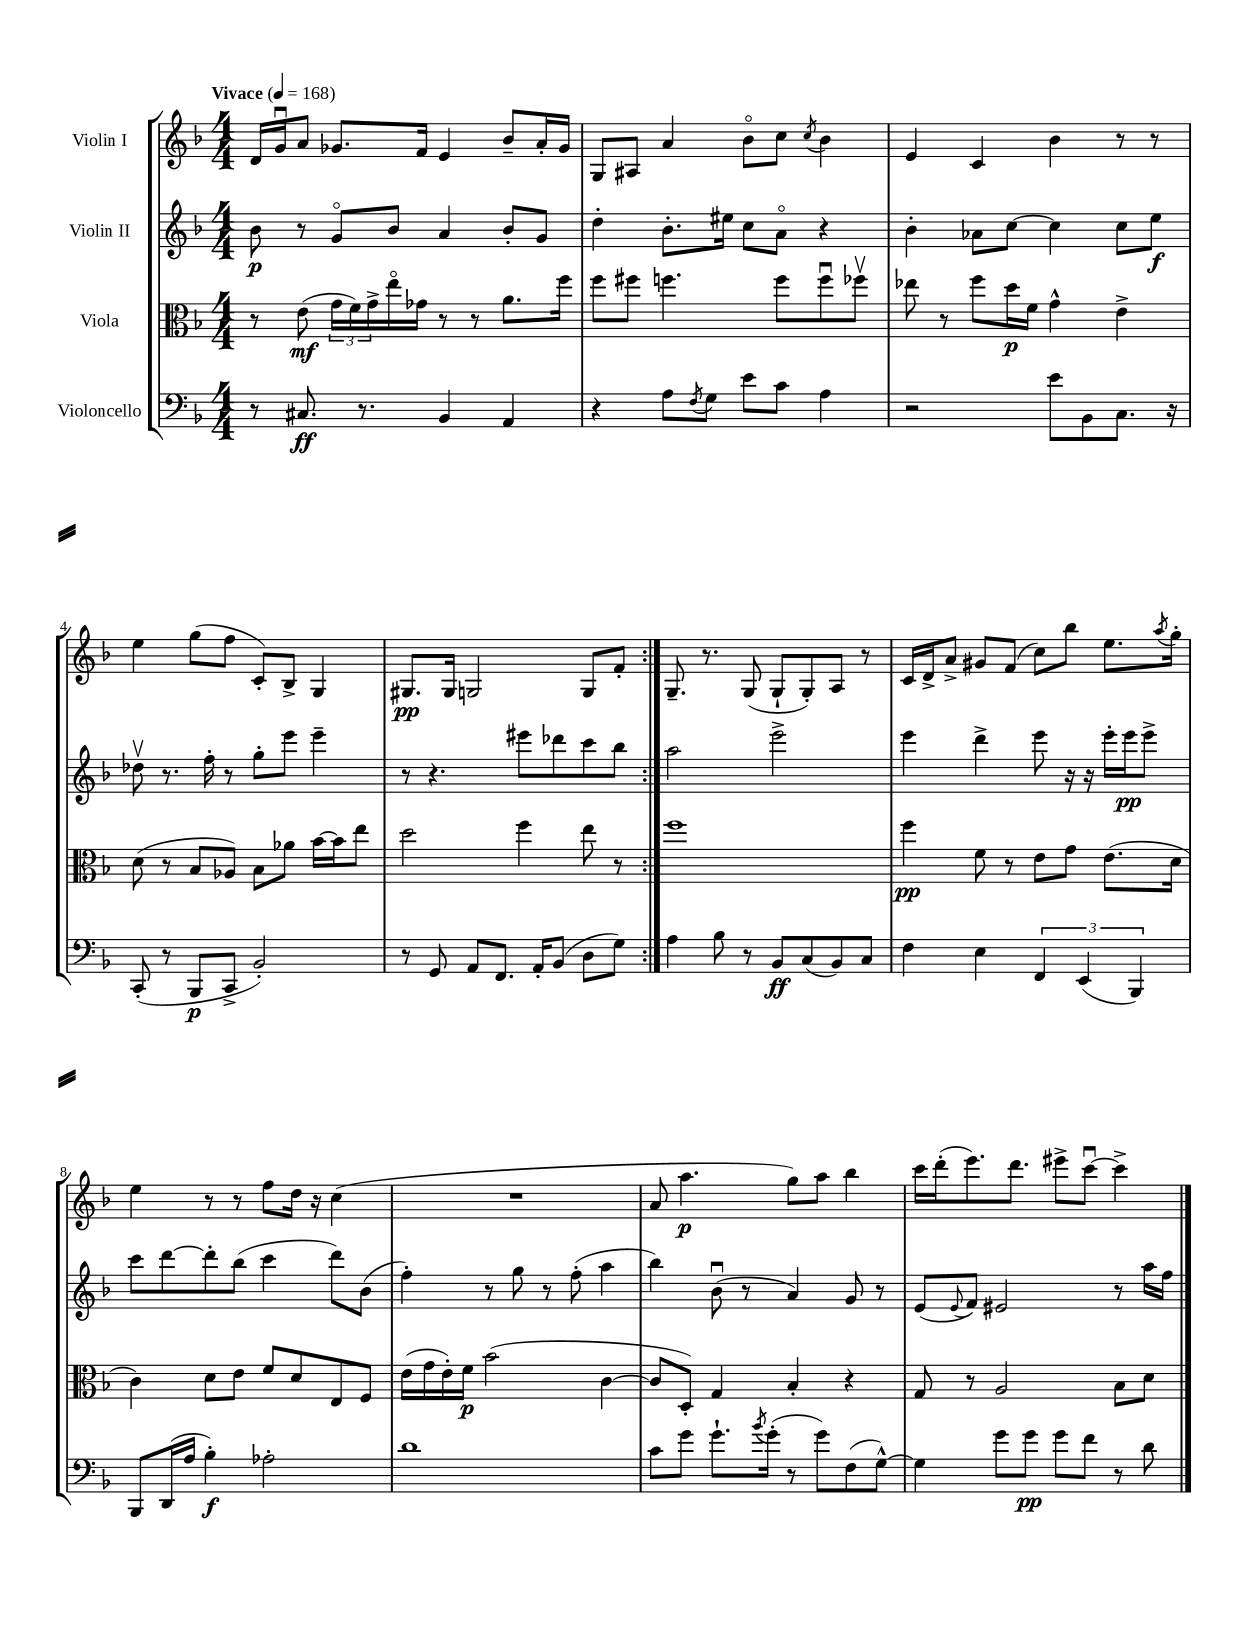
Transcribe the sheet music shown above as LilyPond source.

<<
\new StaffGroup <<
\new Staff = "s0" \with { instrumentName = "Violin I" } {
    \clef treble \key f \major \numericTimeSignature \time 4/4 \tempo "Vivace" 4 = 168
    \repeat volta 2 { d'16 g'16\downbow a'8 ges'8. f'16 e'4 bes'8-- a'16-. ges'16 |
    g8 ais8 a'4 bes'8\flageolet c''8 \acciaccatura { c''8 } bes'4 |
    e'4 c'4 bes'4 r8 r8 |
    e''4 g''8( f''8 c'8-.) bes8-> g4 |
    gis8.\pp gis16 g2 g8 f'8-. | }
    g8.-- r8. g8( g8-! g8-.) a8 r8 |
    c'16 d'16-> a'8-> gis'8 f'8( c''8) bes''8 e''8. \acciaccatura { a''8 } g''16-. |
    e''4 r8 r8 f''8 d''16 r16 c''4( |
    R1 |
    a'8 a''4.\p g''8) a''8 bes''4 |
    c'''16 d'''16-.( e'''8.) d'''8. eis'''8-> c'''8~\downbow c'''4-> \bar "|." |
}
\new Staff = "s1" \with { instrumentName = "Violin II" } {
    \clef treble \key f \major \numericTimeSignature \time 4/4
    \repeat volta 2 { bes'8\p r8 g'8\flageolet bes'8 a'4 bes'8-. g'8 |
    d''4-. bes'8.-. eis''16 c''8 a'8\flageolet r4 |
    bes'4-. aes'8 c''8~ c''4 c''8 e''8\f |
    des''8\upbow r8. f''16-. r8 g''8-. e'''8 e'''4-- |
    r8 r4. eis'''8 des'''8 c'''8 bes''8 | }
    a''2 e'''2-> |
    e'''4 d'''4-> e'''8 r16 r16 e'''16-. e'''16\pp e'''8-> |
    c'''8 d'''8~ d'''8-. bes''8( c'''4 d'''8) bes'8( |
    f''4-.) r8 g''8 r8 f''8-.( a''4 |
    bes''4) bes'8\downbow( r8 a'4) g'8 r8 |
    e'8( \appoggiatura { e'8 } f'8) eis'2 r8 a''16 f''16 \bar "|." |
}
\new Staff = "s2" \with { instrumentName = "Viola" } {
    \clef alto \key f \major \numericTimeSignature \time 4/4
    \repeat volta 2 { r8 e'8\mf( \tuplet 3/2 { g'16 f'16) g'16-> } e''16\flageolet ges'16 r8 r8 a'8. f''16 |
    f''8 fis''8 f''4. f''8 f''8\downbow fes''8\upbow |
    ees''8 r8 f''8 d''16\p f'16 g'4-^ e'4-> |
    d'8( r8 bes8 aes8) bes8 aes'8 bes'16~ bes'16 e''8 |
    d''2 f''4 e''8 r8 | }
    f''1 |
    f''4\pp f'8 r8 e'8 g'8 e'8.( d'16 |
    c'4) d'8 e'8 f'8 d'8 e8 f8 |
    e'16( g'16 e'16-.) f'16\p bes'2( c'4~ |
    c'8 d8-.) g4 bes4-. r4 |
    g8 r8 a2 bes8 d'8 \bar "|." |
}
\new Staff = "s3" \with { instrumentName = "Violoncello" } {
    \clef bass \key f \major \numericTimeSignature \time 4/4
    \repeat volta 2 { r8 cis8.\ff r8. bes,4 a,4 |
    r4 a8 \acciaccatura { f8 } g8 e'8 c'8 a4 |
    r2 e'8 bes,8 c8. r16 |
    c,8-.( r8 bes,,8\p c,8-> bes,2-.) |
    r8 g,8 a,8 f,8. a,16-. bes,8( d8 g8) | }
    a4 bes8 r8 bes,8\ff c8( bes,8) c8 |
    f4 e4 \tuplet 3/2 { f,4 e,4( bes,,4) } |
    bes,,8 d,16( a16 bes4-.\f) aes2-. |
    d'1 |
    c'8 g'8 g'8.-! \acciaccatura { bes'8 } g'16-.( r8 g'8) f8( g8~-^) |
    g4 g'8 g'8\pp g'8 f'8 r8 d'8 \bar "|." |
}
>>
>>
